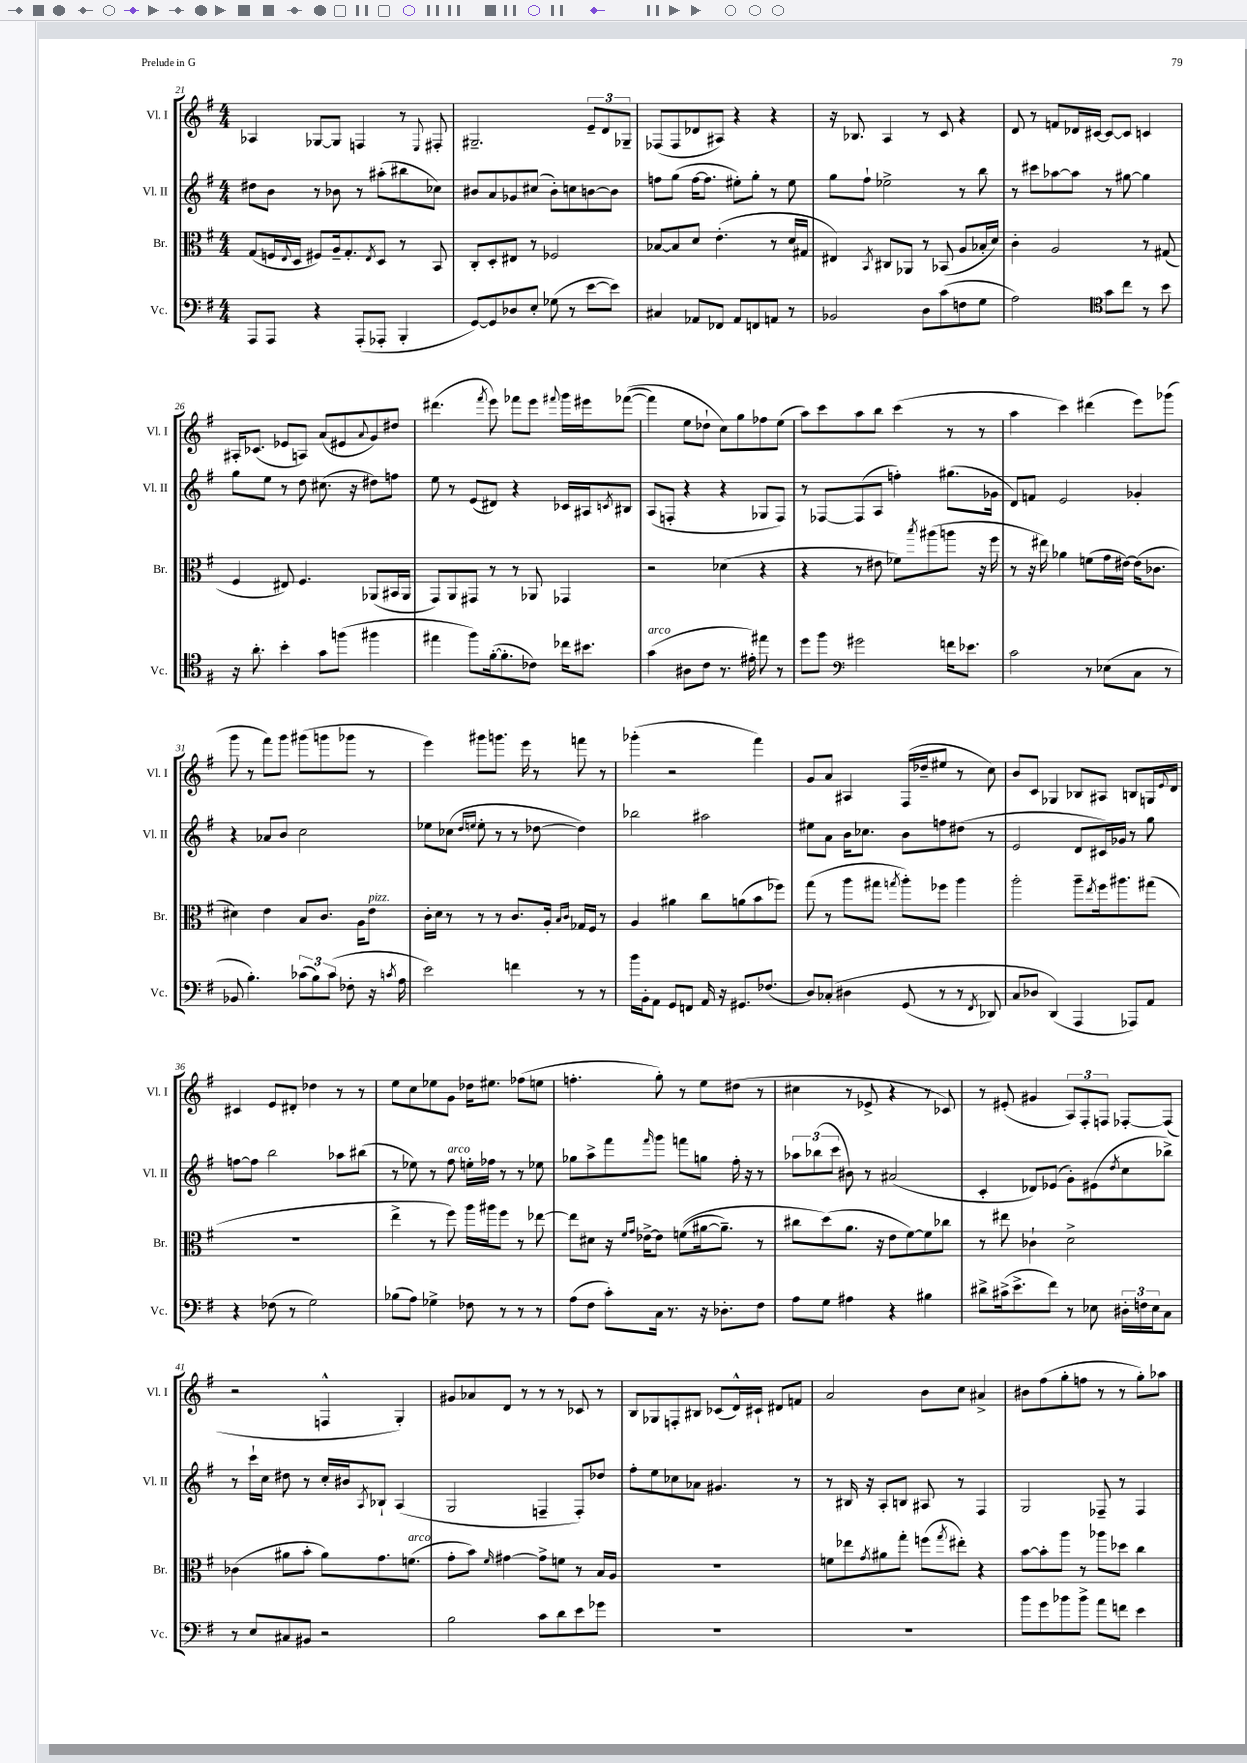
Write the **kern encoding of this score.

**kern	**kern	**kern	**kern
*part4	*part3	*part2	*part1
*staff4	*staff3	*staff2	*staff1
*I"Vc.	*I"Br.	*I"Vl. II	*I"Vl. I
*I'Vc.	*I'Br.	*I'Vl. II	*I'Vl. I
*clefF4	*clefC3	*clefG2	*clefG2
*k[f#]	*k[f#]	*k[f#]	*k[f#]
*M4/4	*M4/4	*M4/4	*M4/4
=21	=21	=21	=21
8AAA/L	(8G/L	8dd#X\L	4A-X/
8AAA/J	16Fn/L	8b\J	.
.	8qqE/	.	.
.	16D/JJ	.	.
4r	8F#X/L)	8r	[8G-X/L
.	16A~/k	8b-X\	8G-/J]
.	8.G'/	.	.
(8AAA'/L	.	8r	4Fn/
.	8qE/	.	.
8AAA-X'/J	8D/J	(8aa#X'\L	.
4BBB'/	8r	8bb#X\	8r
.	.	.	8qqE/
.	8BB/	8cc-X\J)	8F#X'/
=22	=22	=22	=22
[8GG/L)	8C'/L	8b#X/L	2.G#X~/
8GG/]	8D'/	8a/	.
8D-X/	8E#X/J	8g-X/	.
8E'/J	8r	(8cc#X/J	.
(8G-X\	2F-X/	8b#'\L)	.
8r	.	8ccn\	.
[8e\L	.	[8bn\	12e~/L
.	.	.	12d/
8e\J])	.	8b\J]	.
.	.	.	12G-X~/J
=23	=23	=23	=23
4C#X/	[8B-X/L	8ffn\L	(8F-X/L
.	8B-/]	(8gg\J	8F-/
8AA-X/L	8d/J	[16ff\KL	8d-X/
.	.	8.ff\J]	.
8FF-X/J	(4.e'\	.	8A#X/J)
8AA-/L	.	8ee#X'\L)	4r
8FFn/	.	8gg'\J	.
8AAn/J	8r	8r	4r
8r	16d/LL	8ee#\	.
.	16G#X/JJ	.	.
=24	=24	=24	=24
2BB-X/	4E#X/)	8gg\L	16r
.	.	.	8.B-X/
.	.	8ff#`\J	.
.	8qBB/	.	.
.	8C#X/L	2ee-X^\	4A/
.	8AA-X/J	.	.
8D\L	8r	.	8r
(8c\	(8BB-X/	.	8c/
8Fn\	8A/L	8r	4r
8G\J	16B-X'/L	8bb\	.
.	16d/JJ)	.	.
=25	=25	=25	=25
2A\)	4c'\	8r	8d/
.	.	8ccc#X\L	8r
.	2A/	[8aa-X\	8fn/L
.	.	8aa-\J]	16d-X/L
.	.	.	[16c#X/JJ
*clefC4	*	*	*
8g\L	.	8r	8c#/L_
8cc\J	.	[8gg#X\	8c#/J]
8r	8r	4gg#\]	4cn/
8b\	(8G#X/	.	.
!!LO:LB:g=z
=26	=26	=26	=26
16r	4F#/	8gg\L	16A#X'/KL
8.a'\	.	.	(8.c-X/J
.	.	8ee\J	.
4b'\	8E#X/)	8r	8e-X/L
.	4.F#/	8dd\	8An/J)
8g\L	.	(8.cc#X\	(8a/L
(8ffn\J	.	.	8e#X/
.	.	16r	.
.	.	.	8qqa/
4ff#X\	(8AA-X/L	8dd#X\L)	8g/)
.	16BB#X/L	8ffn\J	8dd#X/J
.	16AA-/JJ	.	.
=27	=27	=27	=27
4ee#X\	8GG/L)	8ee\	(4.ddd#X\
.	8AA/	8r	.
8ff#\L)	8GG#X/J	(8e/L	.
.	.	.	8qfff#/
([16f#'\k	8r	8d#X/J)	8eee\)
8.f#'\]	.	.	.
.	8r	4r	8fff-X\L
8c-X\J)	8AA-X/	.	8eee\J
.	.	.	8qqfff#X/
16cc-X\KL	4GG-X/	16c-X/LL	16ggg\LL
8.b#X\J	.	16A#X/J	16eee#X\J
.	.	8qcn/	.
.	.	8B#X/J	(([8fff-X\J
=28	=28	=28	=28
!LO:TX:a:i:t=arco	!	!	!
(4g\	2r	(8A/L	4fff-\])
.	.	8Fn'/J	.
8A#X\L	.	4r	8ee\L
8c\J	.	.	8dd-X`\J
8.r	(4d-X\	4r	8cc\L)
.	.	.	8gg\
16e#X'\)	.	.	.
8ee#X\	4r	8G-X/L	8ff-X\
8r	.	8F/J)	(8ee\J
=29	=29	=29	=29
8dd\L	4r	8r	8aa\L)
8ff#\J	.	[8F-X/L	8ccc\
*clefF4	*	*	*
2g#X\	8r	(8F-/]	8aa\
.	8e#X\	8A/J	8bb\J
.	8f-X\L)	4ffn'\)	(4ccc\
.	8qbb/	.	.
.	(8aa#X\	.	.
16fn\KL	8aan\J	(8.gg#X\L	8r
8.e-X\J	.	.	.
.	16r	.	8r
.	16ff#\	16g-X\Jk	.
=30	=30	=30	=30
2c\	8r	8d/L)	4aa\
.	16r	8fn/J	.
.	16ee#X\)	.	.
.	4a-X\	2e/	4ccc\)
8r	(8fn\L	.	(4ddd#X\
(8E-X\L	16g\L	.	.
.	[16e#X\JJ)	.	.
8C\J	(16e#\KL]	4g-X'/	8eee\L)
.	8.c-X\J	.	.
8r	.	.	(8ggg-X\J
!!LO:LB:g=z
=31	=31	=31	=31
8BB-X/	4d#X\)	4r	8ggg\
4.B'\)	.	.	8r
.	4e\	8a-X/L	8fff#\L)
.	.	8b/J	8ggg\J
(12c-X\L	8B/L	2cc\	(8ggg#X\L
12B\)	.	.	.
.	8.c/J	.	8gggn\
(12c-\J	.	.	.
8F-X'\	.	.	8ggg-X\J
.	16A\KL	.	.
!	!LO:TX:a:i:t=pizz.	!	!
16r	8e\J	.	8r
8qcn/	.	.	.
16A\	.	.	.
=32	=32	=32	=32
2e\)	16c'\LL	8ee-X\L	4eee\)
.	16d\JJ	.	.
.	8r	(8cc-X\J	.
.	.	16qqdd/LL	.
.	.	16qqeen/JJ	.
.	8r	8ee'\	8ggg#X\L
.	8r	8r	8.gggn\J
4fn\	8.c/L	8r	.
.	.	.	16eee\
.	.	[8dd-X\	8r
.	16A'/Jk	.	.
.	16qqB/LL	.	.
.	16qqc/JJ	.	.
8r	16G-X/LL	4dd-\])	8fffn\
.	16F#/JJ	.	.
8r	8r	.	8r
=33	=33	=33	=33
16b\LL	4A/	2bb-X\	(4ggg-X'\
16BB'\J	.	.	.
8AA\J	.	.	.
8GG/L	4a#X\	.	2r
8FFn/J	.	.	.
16AA/	8cc\L	2aa#X\	.
16r	.	.	.
8.GG#X/L	(8an\	.	.
.	8b\	.	4fff#\)
(8.F-X/J	.	.	.
.	8ff-X\J)	.	.
=34	=34	=34	=34
8D/L)	(8gg\	8ee#X\L	8g/L
(8C-X'/J	8r	8a\J	8a/J
4D#X\	8aa\L	16b\KL	4A#X/
.	.	8.cc-X\J	.
.	8gg#X\J	.	.
.	8qggn/	.	.
(8GG/	8aa'\L)	8b\L	(16F#/LL
.	.	.	16dd-X~/J
8r	8ff-X\J	8ffn\	8ee#X/J
8r	4aa\	(8dd#X\J	8r
8qFF#/	.	.	.
8DD-X/)	.	8r	8cc\)
=35	=35	=35	=35
8C/L	2aa'\	2e/	8b/L
8D-X/J	.	.	8c/J
(4DD/)	.	.	4G-X/
4AAA/	8aa~\L	8d/L	8B-X/L
.	8qee/	.	.
.	16ff#\k	16c#X/L)	8A#X/J
.	8.aa#X\	16g-X/JJ	.
8AAA-X/L)	.	8r	8Bn/L
8AA/J	(8gg#X\J	8gg\	16Gn/L
.	.	.	8qqe/
.	.	.	16d/JJ
!!LO:LB:g=z
=36	=36	=36	=36
4r	1r	[8ffn\L	4c#X/
.	.	8ff\J]	.
(8F-X\	.	2bb\	8e/L
8r	.	.	8d#X'/J
2G\)	.	.	4dd-X\
.	.	8aa-X\L	8r
.	.	(8bb#X\J	8r
=37	=37	=37	=37
(8B-X\L	4ee^\	8r	8ee\L
8A\J)	.	8ee-X\)	8cc\
4G-X^\	8r	8r	8ee-X\
!	!	!LO:TX:a:i:t=arco	!
.	8ff#\)	8ff#\	8g\J
8F-X\	16aa\LL	16een'\LL	16dd-X\KL
.	16aa#X\J	16ff-X\JJ	8.ee#X\J
8r	8ff#\J	8r	.
8r	8r	8r	(8ff-X\L
8r	[8ee-X\	8ee-X\	8een\J
=38	=38	=38	=38
(8A\L	8ee-\L]	8gg-X\L	4.ffn'\
8F#\J	8d#X\J	8aa^\	.
8c'\L)	16r	8fff#\	.
.	16qqf#/LL	.	.
.	16qqg/JJ	.	.
.	[16e-X^\KL	.	.
.	.	16qqfff#/	.
16C\Jk	8e-\J]	8ggg\J	8gg'\)
8.r	.	.	.
.	((8fn\L	8fffn\L	8r
16r	[16a#X\k	8ggn\J	8ee\L
8.D-X'\L	8.a#~\J])	.	.
.	.	16ff#'\	(8dd#X\J
.	.	16r	.
8F#\J	8r	8r	8r
=39	=39	=39	=39
8A\L	8cc#X\L	12aa-X\L	4cc#X\
.	.	(12bb-X\	.
8G\J	(8dd\)	.	.
.	.	12ccc\J	.
4A#X\	8.a\J	8b#X\)	8r
.	.	8r	8e-X^/
.	16r	.	.
4r	8e\L	(2a#X/	4r
.	[8f#\)	.	.
4B#X\	8f#\]	.	8r
.	8cc-X\J	.	8c-X/)
=40	=40	=40	=40
8d#X^\L	8r	4c'/	8r
(16c#X^\k	8ee#X\	.	(8e#X'/
8.e^\	.	.	.
.	4c-X`\	8d-X/L)	4g#X/
8f#\J)	.	(8e-X/J	.
8r	2d^\	8g'\L)	12A/L)
.	.	.	12F#'/
8E-X\	.	(8e#X\	.
.	.	.	12Fn/J
.	.	8qdd/	.
24D#X'\LL	.	8cc\	[8F-X'/L
24Fn\	.	.	.
24E-\J	.	.	.
8C\J	.	8bb-X^\J)	(8F-/J]
!!LO:LB:g=z
=41	=41	=41	=41
8r	(4c-X\	8r	2r
8E/L	.	16ccc`\LL	.
.	.	16cc\JJ	.
8C#X/	8a#X\L	8dd#X\	.
8BB#X/J	8b'\J	8r	.
2r	8a#\L)	16cc'/LL	4Fn^^/
.	.	16b#X/J	.
.	.	8qA/	.
.	8.g\	8B-X`/J	.
.	.	(4A/	4G'/)
!	!LO:TX:a:i:t=arco	!	!
.	(8.fn\J	.	.
=42	=42	=42	=42
2B\	8g'\L	2G/	8g#X/L
.	8b\J)	.	8a-X/
.	16qqf#/	.	.
.	[4g#X\	.	8d/J
.	.	.	8r
8c\L	8g#^\L]	4Fn~/	8r
8d\	8fn\J	.	8r
8e\	8r	8F'/L)	8c-X/
8g-X\J	16B/LL	8dd-X/J	8r
.	16A/JJ	.	.
=43	=43	=43	=43
1r	1r	8ff#'\L	8B/L
.	.	8ee\	8G-X/
.	.	8cc-X\	8Fn'/
.	.	8a-X\J	8B#X/J
.	.	4.g#X/	(8c-X/L
.	.	.	16d^^/L)
.	.	.	16c#X`/JJ
.	.	.	8d#X/L
.	.	8r	8fn/J
=44	=44	=44	=44
1r	8fn\L	8r	2a/
.	8ee-X\	16B#X/	.
.	.	16r	.
.	8qg/	.	.
.	8a#X\	8A'/L	.
.	8gg'\J	8Bn/J	.
.	(8ffn\L	8A#X/	8b\L
.	8qgg/	.	.
.	8ee#X'\J)	8r	8cc\J
.	4r	4F#/	4a#X^/
=45	=45	=45	=45
8b\L	[8b\L	2G/	8b#X\L
8g\	8b'\]	.	(8ff#\
8b-X\	8aa\J	.	8gg'\
8b-^\J	8r	.	8ffn\J
8a\L	8aa-X\L	8F-X~/	8r
8fn\J	8dd-X\J	8r	8r
4e\	4cc\	4F-/	8gg'\L)
.	.	.	8aa-X\J
==	==	==	==
*-	*-	*-	*-
